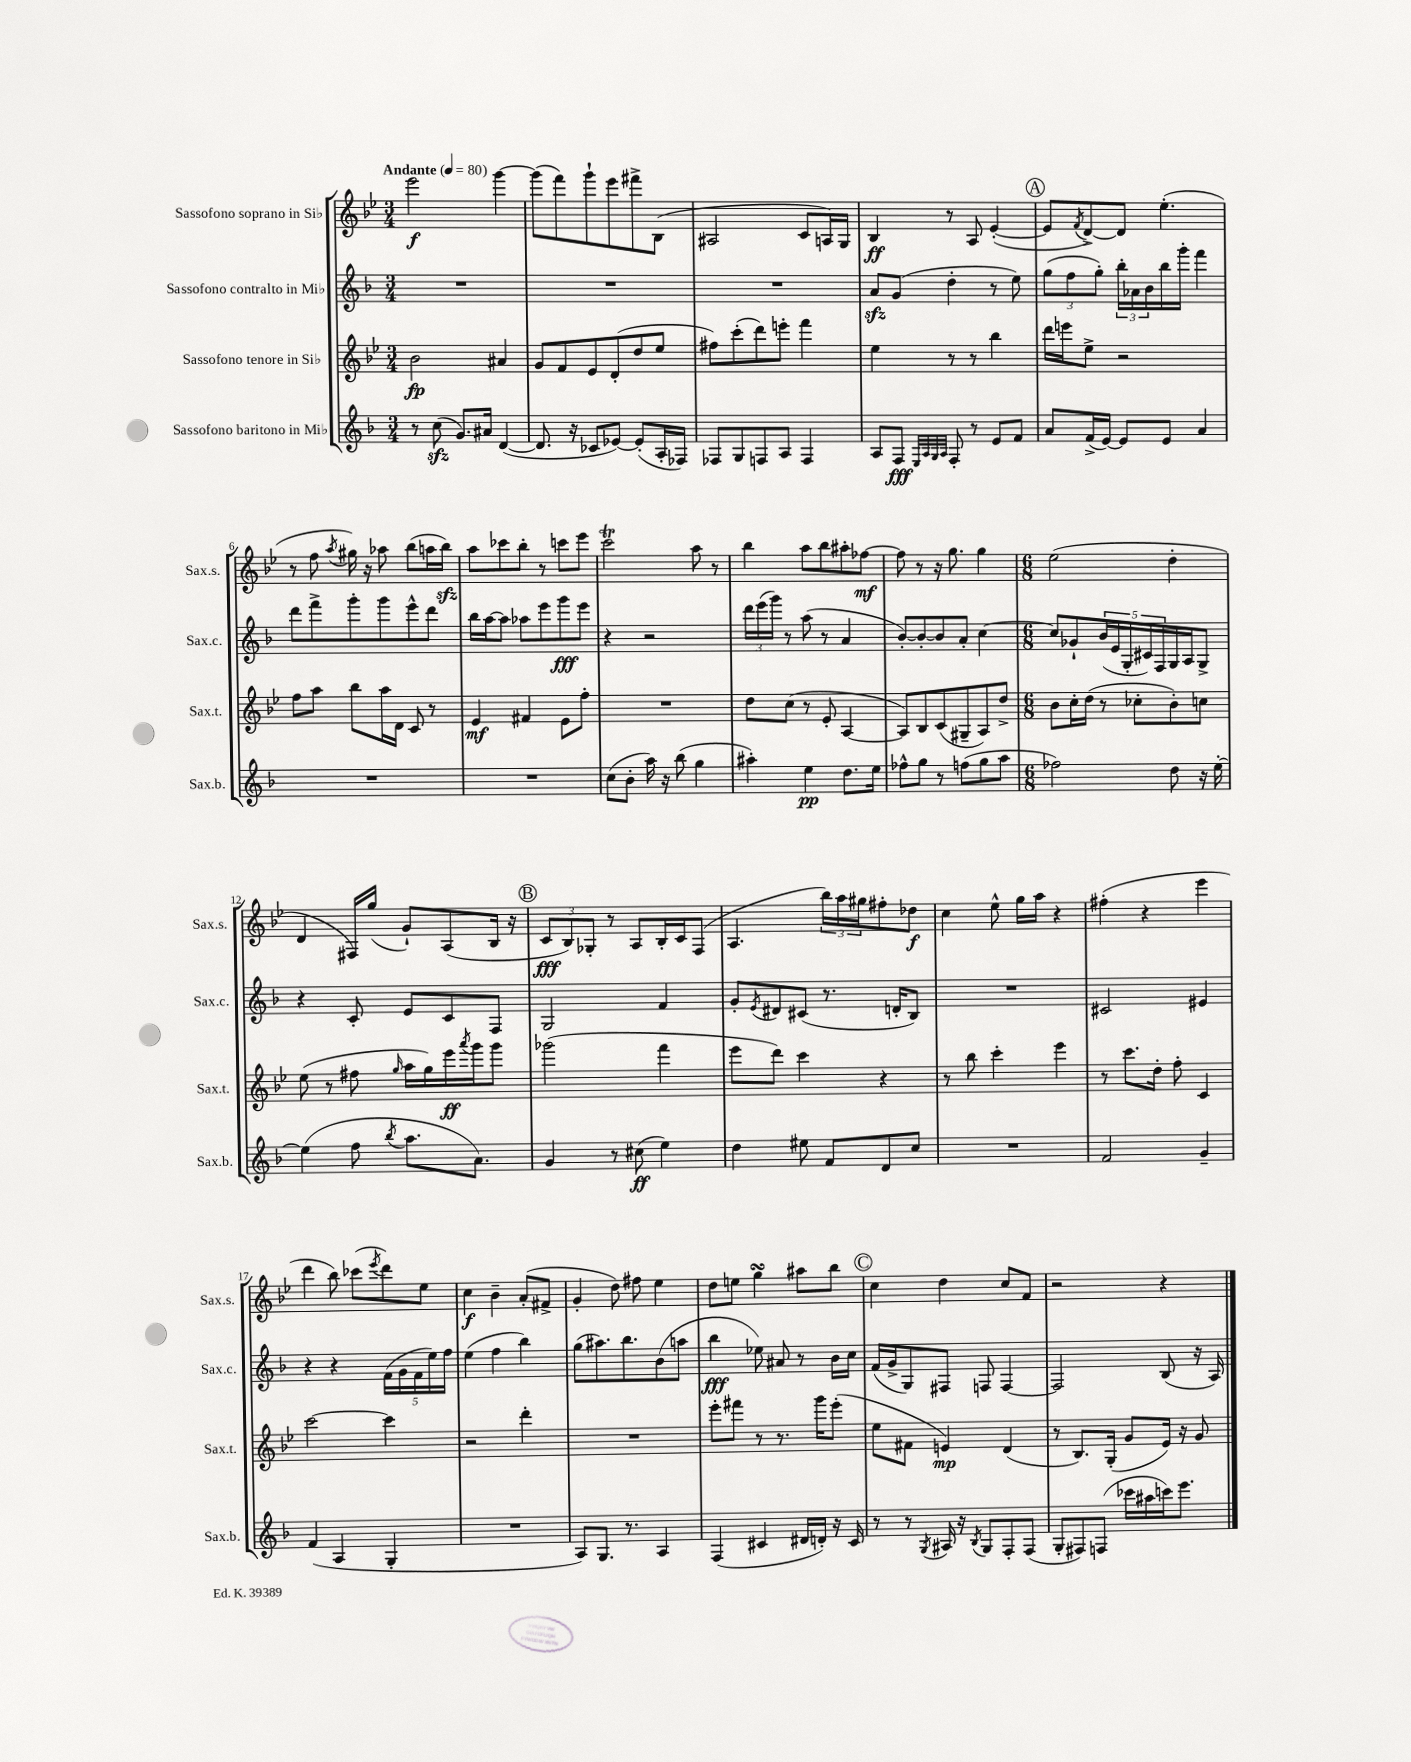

**kern	**dynam	**kern	**dynam	**kern	**dynam	**kern	**dynam
*part4	*part4	*part3	*part3	*part2	*part2	*part1	*part1
*staff4	*staff4	*staff3	*staff3	*staff2	*staff2	*staff1	*staff1
*I"Sassofono baritono in Mi♭	*	*I"Sassofono tenore in Si♭	*	*I"Sassofono contralto in Mi♭	*	*I"Sassofono soprano in Si♭	*
*I'Sax.b.	*	*I'Sax.t.	*	*I'Sax.c.	*	*I'Sax.s.	*
*clefG2	*	*clefG2	*	*clefG2	*	*clefG2	*
*k[b-]	*	*k[b-e-]	*	*k[b-]	*	*k[b-e-]	*
*M3/4	*	*M3/4	*	*M3/4	*	*M3/4	*
*MM80	*	*MM80	*	*MM80	*	*MM80	*
=1	=1	=1	=1	=1	=1	=1	=1
!	!	!	!	!	!	!LO:TX:a:B:t=Andante	!
8r	.	2b-\	fp	2.r	.	2eee-\	f
(8cczz\	.	.	.	.	.	.	.
8.g/L)	.	.	.	.	.	.	.
16a#X/Jk	.	.	.	.	.	.	.
([4d/	.	4a#X/	.	.	.	[4ggg\	.
=2	=2	=2	=2	=2	=2	=2	=2
8.d/]	.	8g/L	.	2.r	.	(8ggg\L]	.
.	.	8f/	.	.	.	8fff\)	.
16r	.	.	.	.	.	.	.
8c-X/L	.	8e-/	.	.	.	8ggg`\	.
[8e-X/J)	.	(8d'/	.	.	.	8eee-\	.
(8e-'/L]	.	8dd/	.	.	.	8fff#X^\	.
16A'/L	.	8ee-/J	.	.	.	(8B-\J	.
16F-X/JJ)	.	.	.	.	.	.	.
=3	=3	=3	=3	=3	=3	=3	=3
8F-X/L	.	8ff#X\L)	.	2.r	.	2A#X/	.
8G/	.	(8ccc'\	.	.	.	.	.
8Fn/	.	8ddd\)	.	.	.	.	.
8A/J	.	8eeen'\J	.	.	.	.	.
4F/	.	4fff\	.	.	.	8c/L	.
.	.	.	.	.	.	16An/L)	.
.	.	.	.	.	.	16G/JJ	.
=4	=4	=4	=4	=4	=4	=4	=4
8A/L	.	4ee-\	.	8azz/L	.	4B-/	ff
8F/J	fff	.	.	(8g/J	.	.	.
32qqE/LLL	.	.	.	.	.	.	.
32qqA/	.	.	.	.	.	.	.
32qqG/	.	.	.	.	.	.	.
32qqA/JJJ	.	.	.	.	.	.	.
8F'/	.	8r	.	4dd'\	.	8r	.
8r	.	8r	.	.	.	8A/	.
8e/L	.	4bb-\	.	8r	.	([4e-'/	.
8f/J	.	.	.	8ee\)	.	.	.
!!LO:REH:place=s1:t=A
=5	=5	=5	=5	=5	=5	=5	=5
8a/L	.	16ddd\LL	.	(12gg\L	.	8e-/L]	.
.	.	16eeen\J	.	.	.	.	.
.	.	.	.	12ff\	.	.	.
.	.	.	.	.	.	8qf/	.
(16f^/L	.	8ee-^\J	.	.	.	[8d^/)	.
.	.	.	.	12gg'\J)	.	.	.
[16e/JJ)	.	.	.	.	.	.	.
8e/L]	.	2r	.	24bb-'\LL	.	8d/J]	.
.	.	.	.	24a-X\	.	.	.
.	.	.	.	24b-\	.	.	.
8e/J	.	.	.	16bb-\	.	(4.ee-'\	.
.	.	.	.	16ggg'\JJ	.	.	.
4a/	.	.	.	4fff\	.	.	.
!!LO:LB:g=z
=6	=6	=6	=6	=6	=6	=6	=6
2.r	.	8ff\L	.	8ddd\L	.	8r	.
.	.	8aa\J	.	8fff^\	.	8ff\	.
.	.	.	.	.	.	8qaa/	.
.	.	8bb-\L	.	8ggg'\	.	16gg#X\)	.
.	.	.	.	.	.	16r	.
.	.	16aa\L	.	8ggg\	.	8aa-X\	.
.	.	16d\JJ	.	.	.	.	.
.	.	8c/	.	8eee^^\	.	(8bb-\L	.
.	.	8r	.	8ddd\J	.	16aan\L	.
.	.	.	.	.	.	16bb-zz\JJ)	.
=7	=7	=7	=7	=7	=7	=7	=7
2.r	.	4e-/	mf	16bb-\LL	.	8aa\L	.
.	.	.	.	[16aa\J	.	.	.
.	.	.	.	8aa\J]	.	8ccc-X\	.
.	.	4f#X/	.	8aa-X\L	.	8bb-'\J	.
.	.	.	.	8eee\	.	8r	.
.	.	8e-\L	.	8ggg\	fff	8cccn\L	.
.	.	8ff'\J	.	8eee\J	.	8eee-\J	.
=8	=8	=8	=8	=8	=8	=8	=8
(8cc\L	.	2.r	.	4r	.	2cccT\	.
8b-'\J	.	.	.	.	.	.	.
16aa\)	.	.	.	2r	.	.	.
16r	.	.	.	.	.	.	.
(8bb-\	.	.	.	.	.	.	.
4gg\	.	.	.	.	.	8aa\	.
.	.	.	.	.	.	8r	.
=9	=9	=9	=9	=9	=9	=9	=9
4aa#X'\)	.	8dd\L	.	24ddd\LL	.	4bb-\	.
.	.	.	.	(24eee\	.	.	.
.	.	.	.	24ggg\JJ)	.	.	.
.	.	(8cc\J	.	8r	.	.	.
4ee\	pp	8r	.	(8aa\	.	8aa\L	.
.	.	8e-'/	.	8r	.	8bb-\	.
8.dd\L	.	[4A/	.	4a/	.	8aa#X'\	.
.	.	.	.	.	.	[8ff-X\J	mf
16ee\Jk	.	.	.	.	.	.	.
=10	=10	=10	=10	=10	=10	=10	=10
8ff-X^^\L	.	8A/L])	.	[8b-'/L)	.	8ff-\]	.
8gg\J	.	8B-/	.	8b-'/_	.	8r	.
8r	.	(8c/	.	8b-/]	.	16r	.
.	.	.	.	.	.	8.gg\	.
(8ffn\L	.	8G#X~/	.	8a'/J	.	.	.
8gg\	.	8A/)	.	[4cc\	.	4gg\	.
8aa\J	.	8dd^/J	.	.	.	.	.
=11	=11	=11	=11	=11	=11	=11	=11
*M6/8	*	*M6/8	*	*M6/8	*	*M6/8	*
2ff-X\)	.	8b-\L	.	8cc/L]	.	(2ee-\	.
.	.	16cc'\L	.	8g-X`/	.	.	.
.	.	(16dd\JJ	.	.	.	.	.
.	.	8r	.	(20b-/L	.	.	.
.	.	.	.	20e/	.	.	.
.	.	.	.	20G'/	.	.	.
.	.	8cc-X'\L	.	.	.	.	.
.	.	.	.	20c#X/)	.	.	.
.	.	.	.	20F/	.	.	.
8dd\	.	8b-'\)	.	16G/	.	4dd'\	.
.	.	.	.	16A/J	.	.	.
16r	.	8ccn\J	.	8G^/J	.	.	.
[16ee'\	.	.	.	.	.	.	.
!!LO:LB:g=z
=12	=12	=12	=12	=12	=12	=12	=12
(4ee\]	.	(8ee-\	.	4r	.	4d/	.
.	.	8r	.	.	.	.	.
8ff\	.	8ff#X\	.	8c'/	.	16F#X/LL)	.
.	.	.	.	.	.	(16gg/JJ	.
8qbb-/	.	16qqgg/	.	.	.	.	.
8.aa\L	.	16aa\LL	.	8e/L	.	8g`/L)	.
.	.	16gg\)	.	.	.	.	.
.	.	16eee-\	ff	8c/	.	(8A/	.
.	.	8qaaa/	.	.	.	.	.
8.a\J)	.	16ggg\J	.	.	.	.	.
.	.	8ggg\J	.	8F/J	.	16B-/Jk	.
.	.	.	.	.	.	16r	.
!!LO:REH:place=s1:t=B
=13	=13	=13	=13	=13	=13	=13	=13
4g/	.	(2ggg-X\	.	2G/	.	12c/L	fff
.	.	.	.	.	.	12B-/)	.
.	.	.	.	.	.	12G-X'/J	.
8r	.	.	.	.	.	8r	.
(8cc#X\	ff	.	.	.	.	8A/L	.
4ee\)	.	4fff\	.	4f/	.	16B-'/L	.
.	.	.	.	.	.	16c/J	.
.	.	.	.	.	.	(8F/J	.
=14	=14	=14	=14	=14	=14	=14	=14
4dd\	.	8eee-\L	.	8g'/L	.	4.A/	.
.	.	.	.	8qe/	.	.	.
.	.	8ddd\J)	.	8d#X/	.	.	.
8ee#X\	.	4ccc\	.	(8c#X/J	.	.	.
8f/L	.	.	.	8.r	.	24bb-\LL)	.
.	.	.	.	.	.	24aa\	.
.	.	.	.	.	.	24gg#X\J	.
8d/	.	4r	.	.	.	8ff#X'\	.
.	.	.	.	16dn'/KL	.	.	.
8cc/J	.	.	.	8B-/J)	.	8dd-X\J	f
=15	=15	=15	=15	=15	=15	=15	=15
2.r	.	8r	.	2.r	.	4cc\	.
.	.	8bb-\	.	.	.	.	.
.	.	4ccc'\	.	.	.	8ee-^^\	.
.	.	.	.	.	.	16gg\LL	.
.	.	.	.	.	.	16aa\JJ	.
.	.	4eee-\	.	.	.	4r	.
=16	=16	=16	=16	=16	=16	=16	=16
2f/	.	8r	.	2c#X/	.	(4ff#X'\	.
.	.	8.ccc\L	.	.	.	.	.
.	.	.	.	.	.	4r	.
.	.	16dd'\Jk	.	.	.	.	.
.	.	8ff'\	.	.	.	.	.
4g~/	.	4c/	.	4e#X/	.	4eee-\	.
!!LO:LB:g=z
=17	=17	=17	=17	=17	=17	=17	=17
(4f/	.	[2ccc\	.	4r	.	4ddd\	.
4A/	.	.	.	4r	.	8bb-\)	.
.	.	.	.	.	.	(8ccc-X\L	.
.	.	.	.	.	.	8qeee-/	.
4G'/	.	4ccc\]	.	(20f\LL	.	8ddd\)	.
.	.	.	.	20g\	.	.	.
.	.	.	.	20f\	.	.	.
.	.	.	.	.	.	8ee-\J	.
.	.	.	.	20ee\)	.	.	.
.	.	.	.	20ff\JJ	.	.	.
=18	=18	=18	=18	=18	=18	=18	=18
2.r	.	2r	.	(4ee\	.	4cc\	f
.	.	.	.	4ff\	.	4b-~\	.
.	.	4ddd'\	.	4bb-\)	.	(8a'/L	.
.	.	.	.	.	.	8f#X^/J	.
=19	=19	=19	=19	=19	=19	=19	=19
8A/L)	.	2.r	.	(8gg\L	.	4g'/	.
8.G/J	.	.	.	8.aa#X\)	.	.	.
.	.	.	.	.	.	8dd\)	.
8.r	.	.	.	8.bb-\	.	.	.
.	.	.	.	.	.	8ff#X\	.
4A/	.	.	.	(8b-\	.	4ee-\	.
.	.	.	.	8aan\J	.	.	.
=20	=20	=20	=20	=20	=20	=20	=20
(4F/	.	8eee-'\L	.	4bb-\	fff	8dd\L	.
.	.	8fff#X\J	.	.	.	8een\J	.
4c#X/	.	8r	.	8ee-X\)	.	4ggsSSS\	.
.	.	8.r	.	8a#X/	.	.	.
16d#X/LL	.	.	.	8r	.	8aa#X\L	.
16dn'/JJ)	.	16ggg\KL	.	.	.	.	.
16r	.	(8eee-'\J	.	16b-\LL	.	8bb-\J	.
16c#/	.	.	.	16cc\JJ	.	.	.
!!LO:REH:place=s1:t=C
=21	=21	=21	=21	=21	=21	=21	=21
8r	.	8ee-\L	.	(16f/LL	.	4cc\	.
.	.	.	.	16g^/J	.	.	.
8r	.	8f#X\J	.	8G/)	.	.	.
8qG/	.	.	.	.	.	.	.
16A#X/	.	4en/)	mp	8F#X/J	.	4dd\	.
16r	.	.	.	.	.	.	.
8qB-/	.	.	.	.	.	.	.
8G/L	.	.	.	8Fn/	.	.	.
8F'/	.	(4d/	.	[4F/	.	8cc/L	.
(8F/J	.	.	.	.	.	8f/J	.
=22	=22	=22	=22	=22	=22	=22	=22
8G'/L	.	8r	.	2F/]	.	2r	.
8F#X/)	.	8.B-/L)	.	.	.	.	.
(8Fn/J	.	.	.	.	.	.	.
.	.	(16G'/Jk	.	.	.	.	.
16ccc-X\LL	.	8g/L	.	.	.	.	.
16aa#X\	.	.	.	.	.	.	.
16cccn\J)	.	16e-/Jk)	.	(8B-/	.	4r	.
8.eee\J	.	16r	.	.	.	.	.
.	.	8g/	.	16r	.	.	.
.	.	.	.	16A/)	.	.	.
==	==	==	==	==	==	==	==
*-	*-	*-	*-	*-	*-	*-	*-
